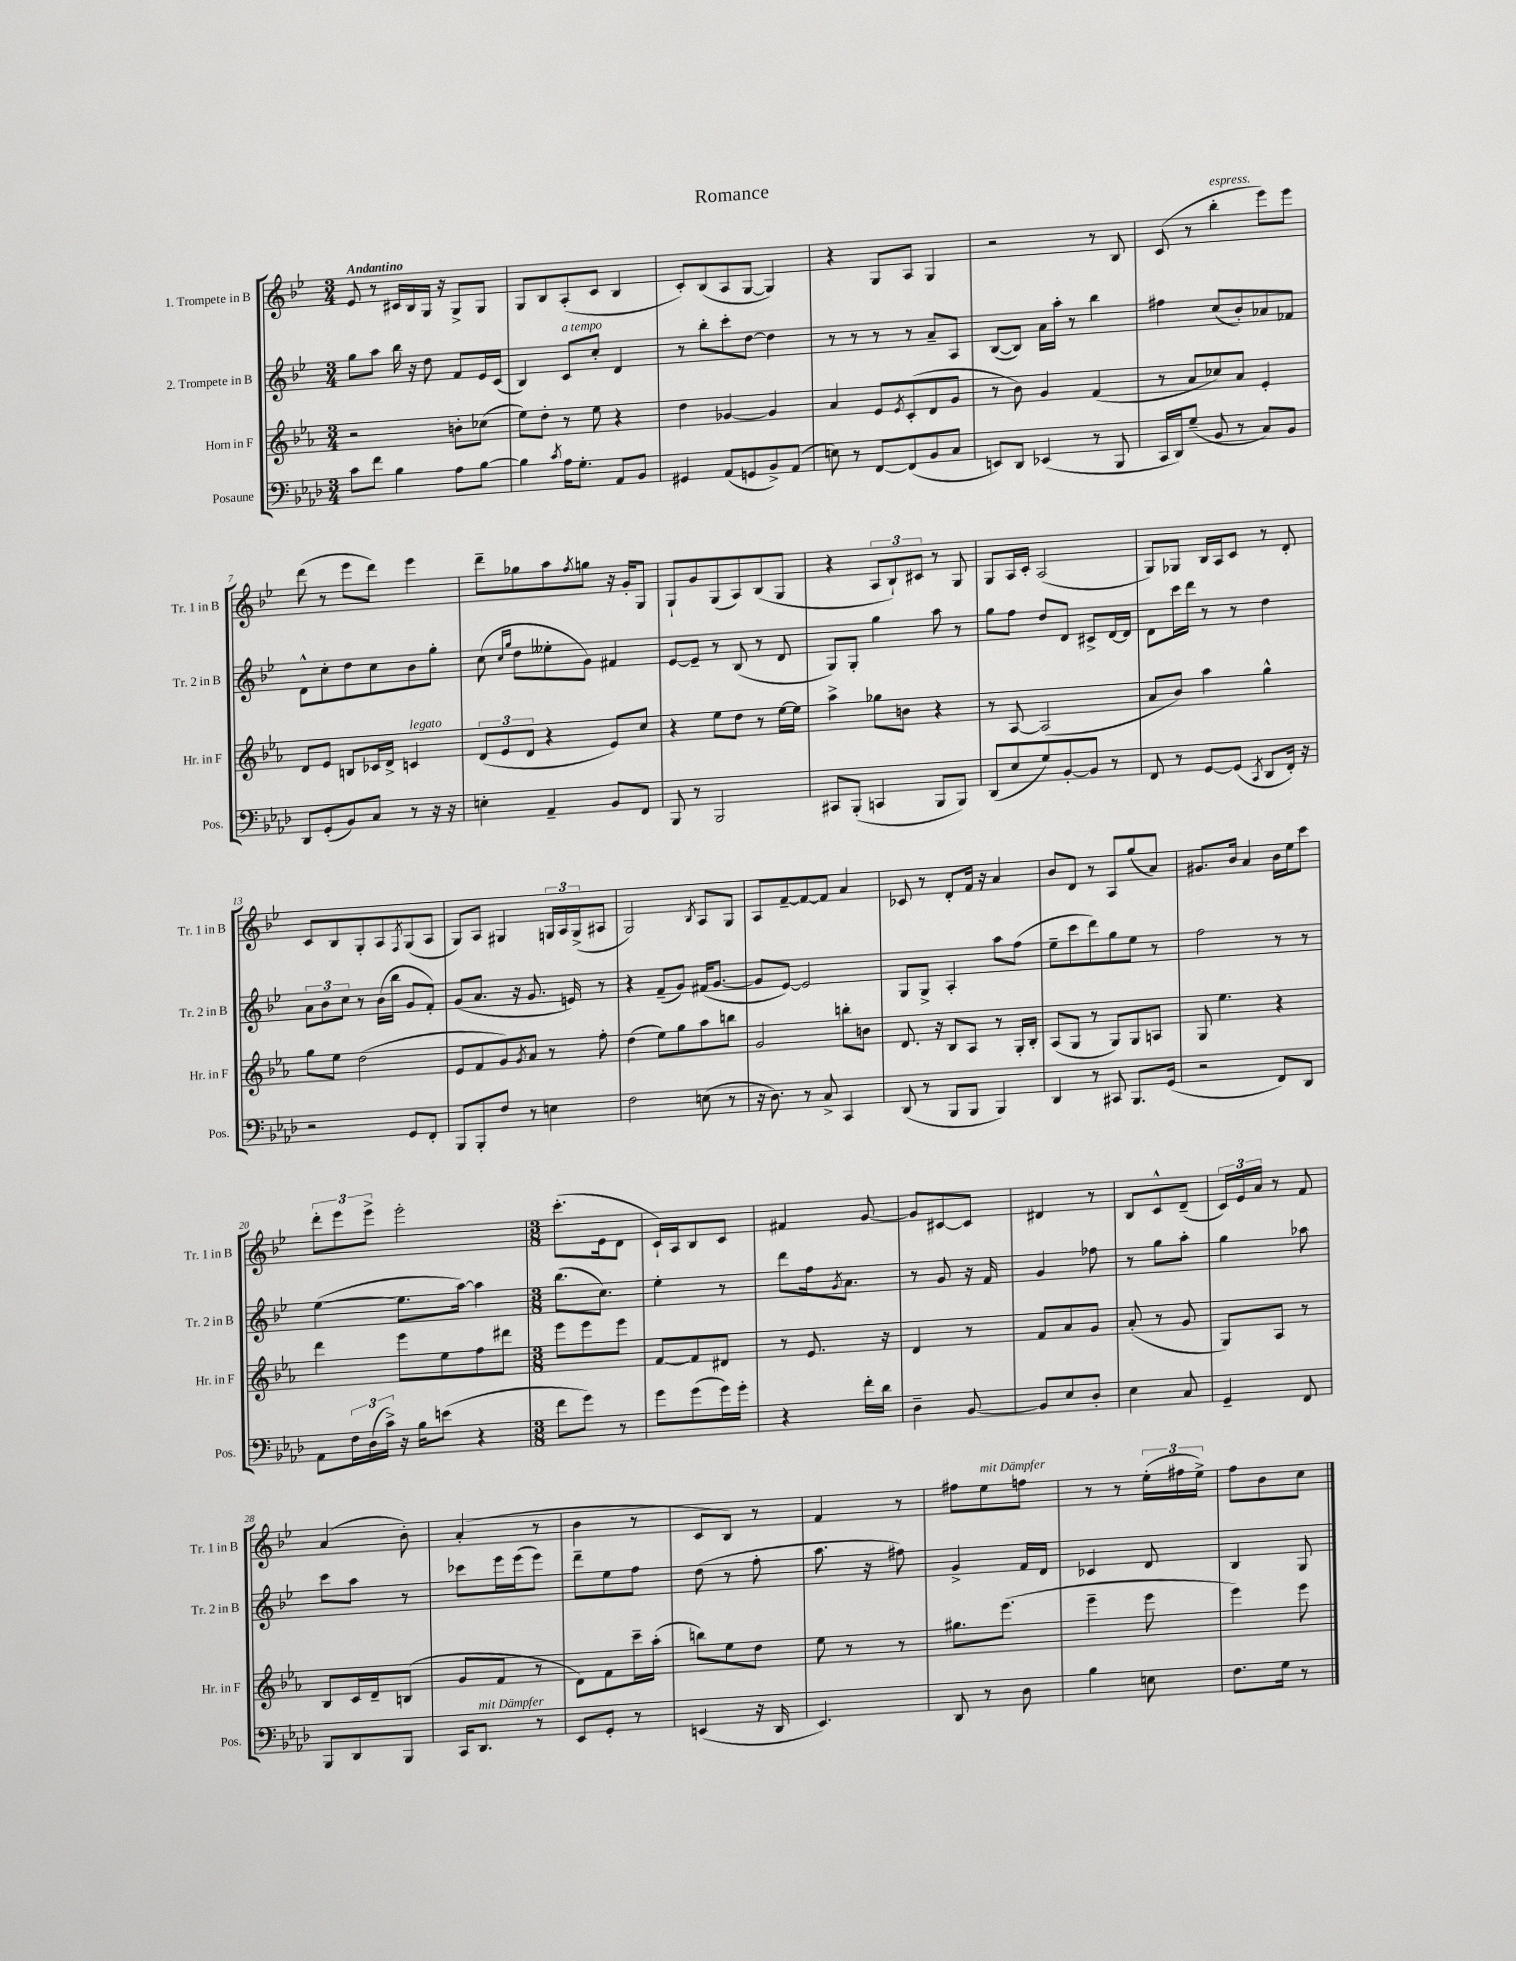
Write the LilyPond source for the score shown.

\header { title = "Romance" }
<<
\new StaffGroup <<
\new Staff = "s0" \with { instrumentName = "1. Trompete in B" shortInstrumentName = "Tr. 1 in B" } {
    \clef treble \key bes \major \numericTimeSignature \time 3/4 \tempo "Andantino"
    ees'8 r8 cis'16 bes16 g16 r16 g8-> g8 |
    g8 bes8 a8-.( c'8 bes4 |
    c'8-.) bes8( a8 g8~ g4) |
    r4 g8 a8 g4 |
    r2 r8 bes8 |
    c'8( r8 bes''4-.^\markup { \italic "espress." } ees'''8) ees'''8 |
    d'''8( r8 ees'''8 d'''8) ees'''4 |
    d'''8-- ges''8 a''8 \acciaccatura { f''8 } g''8 r16 g'16-. g8 |
    g8-! g'8 g8( a8) bes8( g8 |
    r4 \tuplet 3/2 { a8 bes8-!) cis'8 } r8 g8 |
    g8 a16 c'16-. a2( |
    g8) ges8 bes16 a16 c'8 r8 d'8-. |
    c'8 bes8 g8-. a8 \acciaccatura { f8 } g8( a8 |
    g8) a8 gis4 \tuplet 3/2 { g16 a16 g16->( } ais8 |
    g2) \acciaccatura { bes8 } a8 g8 |
    a8 f'8~-- f'8~ f'8 a'4 |
    ces'8 r8 d'8-. f'16 r16 a'4 |
    bes'8 d'8 r8 a8 g''8( a'8) |
    gis'8. bes'16 a'4 bes'16 ees''16 c'''8 |
    \tuplet 3/2 { d'''8-. ees'''8 ees'''8-> } ees'''2-. |
    \numericTimeSignature \time 3/8 c'''8.-.( ees'16 d'8 |
    c'16-!) a16 bes8 c'8 |
    fis'4 g'8~ |
    g'8 cis'8~ cis'8 |
    dis'4 r8 |
    bes8 c'8-^ d'8--( |
    \tuplet 3/2 { c'16) ees'16 a'16 } r8 f'8 |
    a'4( bes'8-.) |
    a'4-.( r8 |
    bes'4 r8 |
    c'8 bes8) r8 |
    f'4 r8 |
    fis''8 ees''8^\markup { \italic "mit Dämpfer" } f''8 |
    r8 r8 \tuplet 3/2 { ees''16-.( fis''16 ees''16->) } |
    f''8 bes'8 c''8 \bar "|." |
}
\new Staff = "s1" \with { instrumentName = "2. Trompete in B" shortInstrumentName = "Tr. 2 in B" } {
    \clef treble \key bes \major \numericTimeSignature \time 3/4
    g''8 a''8 bes''16 r16 d''8 f'8 ees'16 c'16( |
    bes4) c'8^\markup { \italic "a tempo" } c''8-. d'4 |
    r8 bes''8-. c'''8-. d''8~ d''4 |
    r8 r8 r8 r8 a'8-- a8 |
    bes8~( bes8) a'16 a''16-. r8 bes''4 |
    fis''4 c''8( bes'8-.) aes'8 fes'8 |
    d'8-^ c''8-. d''8 c''8 bes'8 g''8-. |
    c''8( \grace { c''16 g''16 } d''8 eeses''8-. g'8) fis'4 |
    ees'8~ ees'8-- r8 bes8( r8 d'8 |
    g8) g8-. g''4 a''8 r8 |
    g''8 f''8 d''8 d'8 cis'8-> d'16~ d'16 |
    d'8 c'''16 d'''16 r8 r8 d''4 |
    \tuplet 3/2 { a'8 bes'8 c''8 } r8 bes'16( bes''16 g'8 f'8-.) |
    g'8( a'8. r16 g'8. e'16) r8 |
    r4 f'8--( g'8) fis'16( g'8.~ |
    g'8 ees'8~) ees'2 |
    g8 g8-> a4-. a''8 f''8( |
    ees''8-- c'''8 d'''8) g''8 ees''8 r8 |
    f''2 r8 r8 |
    ees''4~( ees''8. a''16~) a''4 |
    \numericTimeSignature \time 3/8 bes''8.( c''8.) |
    ees''4-. r8 |
    d'''8 f''16 \acciaccatura { g'8 } a'8. |
    r8 g'8 r16 f'16 |
    g'4 fes''8 |
    r8 g''8 a''8-. |
    g''4 aes''8 |
    c'''8 a''8 r8 |
    ces'''8 ees'''16 ees'''16( ees'''8) |
    d'''8-- ees''8 f''8 |
    d''8( r8 f''8-. |
    a''8. r16 fis''8) |
    g'4-> f'16 d'16 |
    ces'4 d'8 |
    bes4 g8 \bar "|." |
}
\new Staff = "s2" \with { instrumentName = "Horn in F" shortInstrumentName = "Hr. in F" } {
    \clef treble \key ees \major \numericTimeSignature \time 3/4
    r2 b'8-. ces''8( |
    ees''8) d''8-. r8 ees''8 r4 |
    d''4 ges'4~ ges'4 |
    aes'4 ees'8 \acciaccatura { ees'8 } c'8-.( d'8 g'8 |
    r8 bes'8) g'4 f'4( |
    r8 aes'8 ces''8) aes'8 ees'4-. |
    d'8 ees'8 b8 ces'16 d'16-> c'4^\markup { \italic "legato" } |
    \tuplet 3/2 { d'8( ees'8 d'8 } r4 ees'8) c''8 |
    r4 ees''8 d''8 r8 ees''16~ ees''16 |
    aes''4-> ges''8 b'8 r4 |
    r8 aes8~ aes2( |
    aes'8 bes'8) aes''4 g''4-^ |
    g''8 ees''8 d''2( |
    ees'8 f'8 g'8) \acciaccatura { g'8 } aes'8 r8 f''8-. |
    d''4( ees''8) g''8 aes''8 b''8 |
    g'2 b''8-. b'8 |
    d'8. r16 bes8 aes8 r8 g16-. bes16-. |
    aes8( g8 r8 g8) g8 a8 |
    g8 ees''4. r4 |
    d'''4 ees'''8 ees''8 f''8 dis'''8 |
    \numericTimeSignature \time 3/8 ees'''8 ees'''8 ees'''8 |
    f'8~ f'8 dis'8 |
    r8 ees'8. r16 |
    d'4 r8 |
    f'8 aes'8 g'8 |
    aes'8-.( r8 g'8 |
    g8) aes8 r8 |
    bes8 c'16 d'16-- b8( |
    g'8 f'8 r8 |
    d'8) f'8 c'''16-- aes''16-.( |
    b''8) ees''8 d''8 |
    ees''8 r8 r8 |
    gis''8. ees'''8.( |
    ees'''4-- ees'''8 |
    ees'''4) ees'''8 \bar "|." |
}
\new Staff = "s3" \with { instrumentName = "Posaune" shortInstrumentName = "Pos." } {
    \clef bass \key aes \major \numericTimeSignature \time 3/4
    c'8 f'8 bes4 aes8 bes8~ |
    bes4 \acciaccatura { c'8 } aes16 g8.-. aes,8 bes,8 |
    gis,4 aes,8( g,8 bes,8->) aes,8( |
    e8) r8 f,8~ f,8( bes,8 c8 |
    e,8) des,8 ees,4( r8 bes,,8 |
    c,16 des,16) g8--( bes,8 r8 c8) bes,8 |
    des,8 g,8-.( bes,8) c8 r8 r16 r16 |
    e4-. aes,4-- bes,8 f,8 |
    bes,,8 r8 bes,,2 |
    cis,8 bes,,8-.( c,4 bes,,8 bes,,8) |
    des,8( ees8 g8) bes,8~-. bes,8 r8 |
    f,8 r8 g,8~ g,8( \acciaccatura { c,8 } des,8 f,16-.) r16 |
    r2 g,8 f,8-. |
    bes,,8 bes,,8-. f8 r8 e4 |
    f2 e8( r8 |
    r16 des8.) r8 c8-> c,4 |
    des,8( r8 bes,,8 bes,,8 bes,,4) |
    des,4 r8 cis,8 bes,,8. g,16( |
    r2 f,8) des,8 |
    aes,8 \tuplet 3/2 { f16 des16( c'16->) } r16 bes16 e'8( r4 |
    \numericTimeSignature \time 3/8 f'8 g'8) r8 |
    g'8 g'8( g'16) g'16-. |
    r4 f'16-. des'16 |
    des4-- bes,8~ |
    bes,8 ees8 des8-. |
    ees4 c8 |
    g,4-- f,8 |
    bes,,8 des,8 bes,,8 |
    c,16 des,8.^\markup { \italic "mit Dämpfer" } r8 |
    ees,8 g,8-. r8 |
    e,4( r16 des,16 |
    ees,4.) |
    des,8 r8 des8 |
    bes4 e8 |
    f8. g16 r8 \bar "|." |
}
>>
>>
